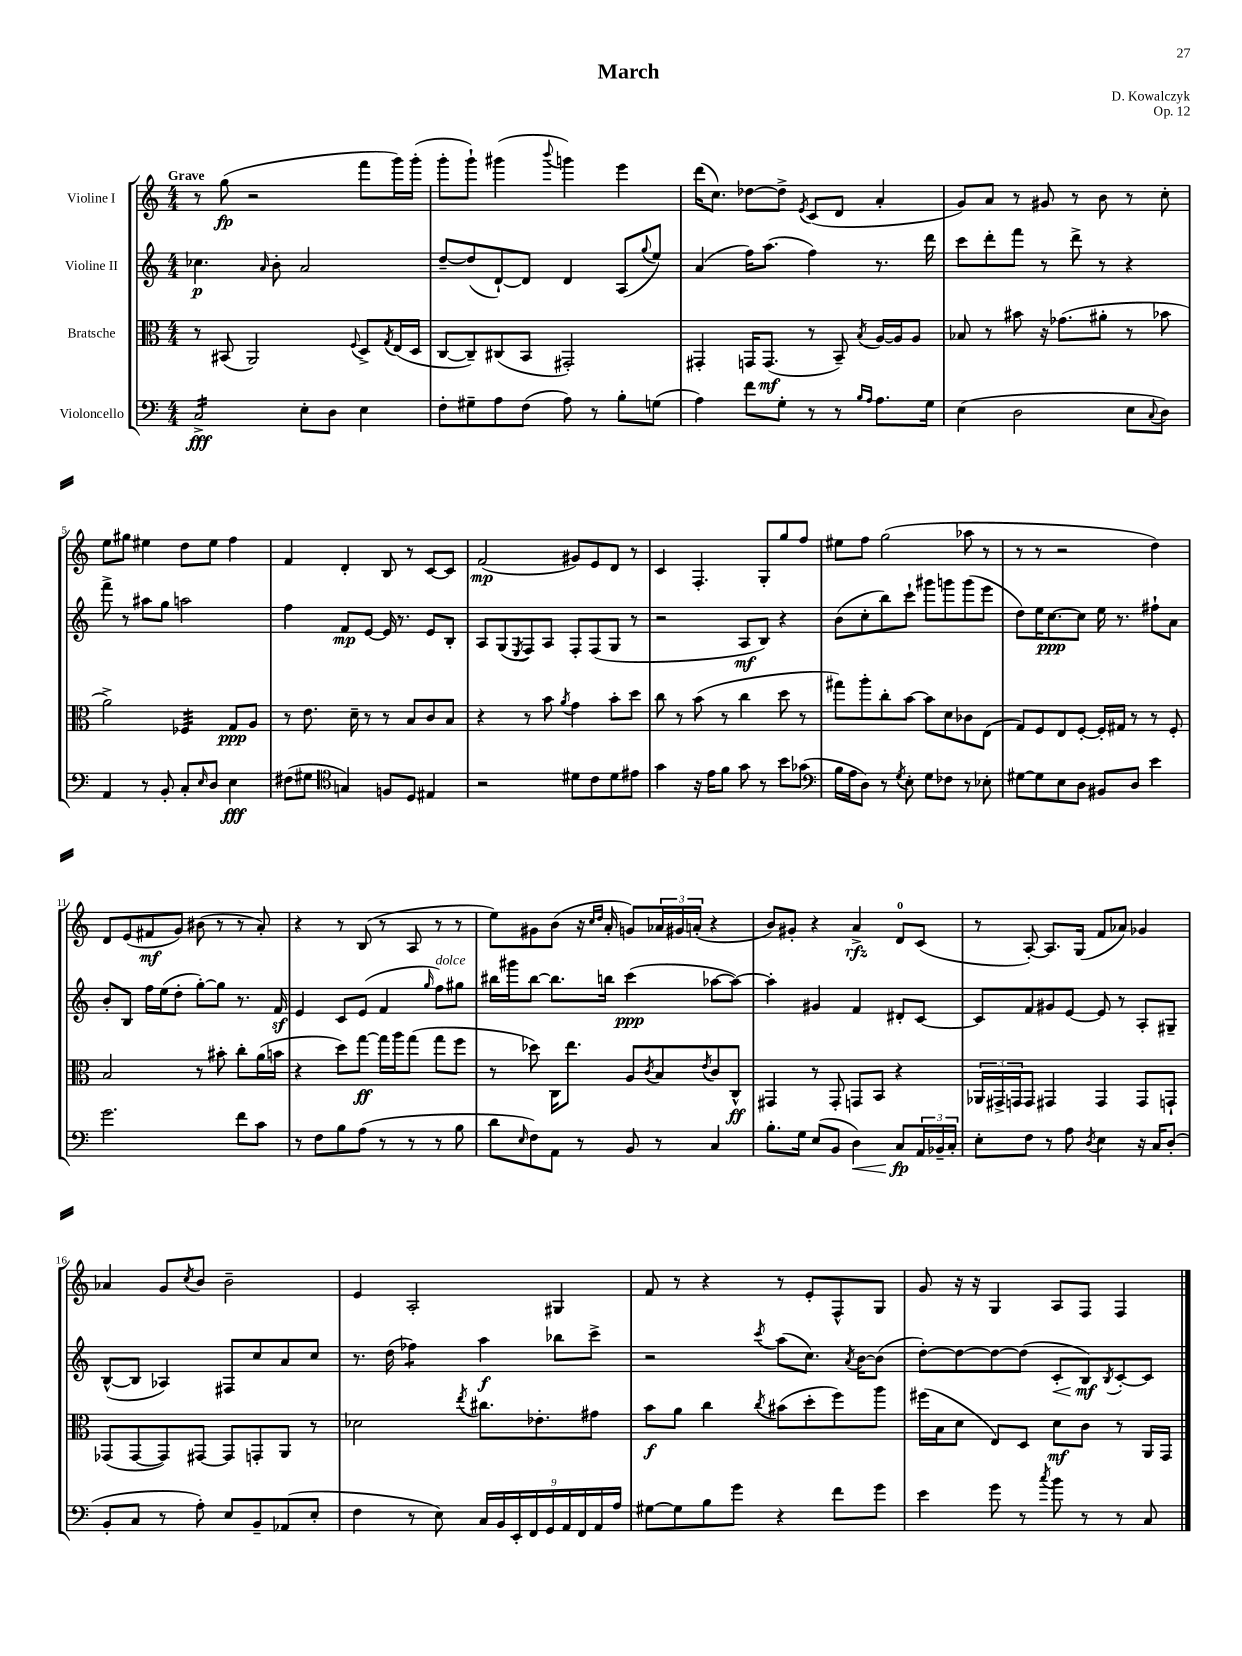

**kern	**kern	**kern	**kern
*staff4	*staff3	*staff2	*staff1
*clefF4	*clefC3	*clefG2	*clefG2
*k[]	*k[]	*k[]	*k[]
*M4/4	*M4/4	*M4/4	*M4/4
2C^	8r	4.cc-	8r
.	(8BB#	.	(8gg
.	2AA)	.	2r
.	.	16qqa	.
.	.	8b'	.
8E'	.	2a	.
8D	.	.	.
.	8qqF	.	.
4E	8D^	.	8fff
.	8qG	.	.
.	(16E	.	16ggg)
.	16D	.	(16ggg'
=	=	=	=
8F'	[8C	[8dd~	8ggg'
8G#~	8C~])	(8dd]	8ggg`)
8A	(8C#	[8d`)	(4ggg#
(8F	8BB	8d]	.
.	.	.	8qqbbb
8A)	2GG#')	4d	4ggg)
8r	.	.	.
8B'	.	(8A	4eee
.	.	8qqgg	.
(8G	.	8ee)	.
=	=	=	=
4A)	4GG#'	(4a	(16ddd
.	.	.	8.cc)
8f	16GG	16ff)	[8dd-
.	(8.GG	(8.aa	.
8G'	.	.	8dd-^]
.	.	.	8qe
8r	8r	4ff)	(8c
8r	8BB~)	.	8d
16qqB	.	.	.
16qqA	8qB	.	.
8.A	[16A	8.r	4a'
.	16A]	.	.
.	8A	.	.
16G	.	16ddd	.
=	=	=	=
(4E	8B-	8ccc	8g)
.	8r	8ddd'	8a
2D	8b#	8fff	8r
.	16r	8r	8g#
.	(8.g-	.	.
.	.	8ddd^	8r
.	8a#'	8r	8b
8E	8r	4r	8r
8qqC	.	.	.
8D)	8b-	.	8cc'
=	=	=	=
4AA	2a^)	8fff^	8ee
.	.	8r	8gg#
8r	.	8aa#	4ee#
8BB'	.	8gg	.
8C'	4F-	2aa	8dd
16qqE	.	.	.
8D	.	.	8ee#
4E	8G	.	4ff
.	8A	.	.
=	=	=	=
(8F#	8r	4ff	4f
8G#	8.e	.	.
*clefC4	*	*	*
4G)	.	8f	4d'
.	16d~	.	.
.	8r	[8e	.
8F	8r	16e]	8B
.	.	8.r	.
8D	8B	.	8r
4E#	8c	8e	[8c
.	8B	8B'	8c]
=	=	=	=
2r	4r	8A	(2f
.	.	(8G	.
.	.	8qE	.
.	8r	8F)	.
.	8b	8A	.
.	8qa	.	.
8d#	4g	8F'	8g#)
8c	.	(8F	8e
8d#	8b'	8G	8d
8e#	8dd	8r	8r
=	=	=	=
4g	8cc	2r	4c
.	8r	.	.
16r	(8b	.	4.F'
16e	.	.	.
8f	8r	.	.
8g	4cc	8A	.
8r	.	8B)	8G'
8b	8dd	4r	8gg
(8g-	8r	.	8ff
=	=	=	=
*clefF4	*	*	*
16B	8gg#)	(8b	8ee#
16A	.	.	.
8D)	8aa'	8cc'	8ff
8r	8cc'	8bb)	(2gg
8qG	.	.	.
8E'	[8b	8ccc`	.
8G	8b]	8ggg#	.
8F-	8d	8ggg	.
8r	8c-	(8ggg	8aa-
8E-'	(8E	8eee	8r
=	=	=	=
[8G#	8G)	8dd)	8r
8G#]	8F	16ee	8r
.	.	[8.cc	.
8E	8E	.	2r
8D	[8F'	8cc]	.
8BB#	16F']	16ee	.
.	16G#	8.r	.
8D	8r	.	.
4e	8r	8ff#`	4dd)
.	8F'	8a	.
=	=	=	=
2.g	2B	8b'	8d
.	.	8B	(8e
.	.	16ff	8f#
.	.	(16ee	.
.	.	8dd'	8g)
.	8r	[8gg')	(8b#
.	8b#'	8gg]	8r
8f	8cc'	8.r	8r
8c	(16a	.	8a')
.	16b	16f	.
=	=	=	=
8r	4r	4e	4r
8F	.	.	.
8B	8dd)	8c	8r
(8A	[8gg	(8e	(8B
8r	16gg]	4f	8r
.	16aa	.	.
8r	(8gg	.	8A
.	.	16qqgg	.
8r	8gg	8ff)	8r
8B	8ff	8gg#	8r
=	=	=	=
8d	8r	16bb#	8ee)
.	.	16ggg#	.
16qqE	.	.	.
8F)	8dd-)	[8bb#	8g#
8AA	16C	8.bb#]	(8b
.	8.ee	.	.
8r	.	.	16r
.	.	.	16qqcc
.	.	.	16qqdd
.	.	16bb	16a'
8BB	8A	(4ccc	8g)
.	8qc	.	.
8r	8B	.	24a-
.	.	.	24g#
.	.	.	(24a'
.	8qe	.	.
4C	8c	[8aa-	4r
.	8C^^	8aa-_)	.
=	=	=	=
8.B'	4GG#	4aa-']	8b)
.	.	.	8g#'
16G	.	.	.
(8E	8r	4g#	4r
8BB	8GG#'	.	.
4D)	8GG	4f	4a^
.	8BB	.	.
8C	4r	8d#'	8d
24AA	.	[8c	(8c
24BB-~	.	.	.
24C'	.	.	.
=	=	=	=
8E'	24AA-	8c]	8r
.	24GG#^	.	.
.	24GG	.	.
8F	8GG	8f	[8A')
8r	4GG#	8g#	8.A]
8A	.	[8e	.
.	.	.	(16G
8qD	.	.	.
4E	4GG#	8e]	8f
.	.	8r	8a-)
16r	8GG#	8A'	4g-
16C	.	.	.
(8D'	8GG`	8G#~	.
=	=	=	=
8BB'	(8GG-	([8B^^	4a-
8C	[8GG-	8B]	.
8r	8GG-])	4A-)	8g
.	.	.	8qcc
8A')	[8GG#	.	8b
8E	8GG#]	8F#	2b~
8BB~	8GG'	8cc	.
(8AA-	8AA	8a	.
8E'	8r	8cc	.
=	=	=	=
4F	2d-	8.r	4e
.	.	(16dd	.
8r	.	4ff-)	2A'
8E)	.	.	.
.	8qee	.	.
18C	8.cc#	4aa	.
18BB	.	.	.
18EE'	.	.	.
18FF	.	.	.
.	8.e-'	.	.
18GG	.	.	.
.	.	8bb-	4G#
18AA	.	.	.
18FF	.	.	.
.	8g#	8ccc^	.
18AA	.	.	.
18A	.	.	.
=	=	=	=
[8G#	8b	2r	8f
8G#]	8a	.	8r
8B	4cc	.	4r
8g	.	.	.
.	8qcc	8qccc	.
4r	(8b#	(8aa	8r
.	8dd'	8.cc)	8e'
8f	8ff)	.	8F^^
.	.	8qa	.
.	.	[16b	.
8g	8aa	(8b]	8G
=	=	=	=
4e	(16ff#	[8dd')	8g
.	16B	.	.
.	8d	8dd_	16r
.	.	.	16r
8g	8E)	8dd_	4G
8r	8D	(8dd]	.
8qcc	.	.	.
8b	8d	8c'	8A
8r	8c	8B)	8F
.	.	8qB	.
8r	8r	[8c'	4F
8C	16AA	8c]	.
.	16GG	.	.
==	==	==	==
*-	*-	*-	*-
